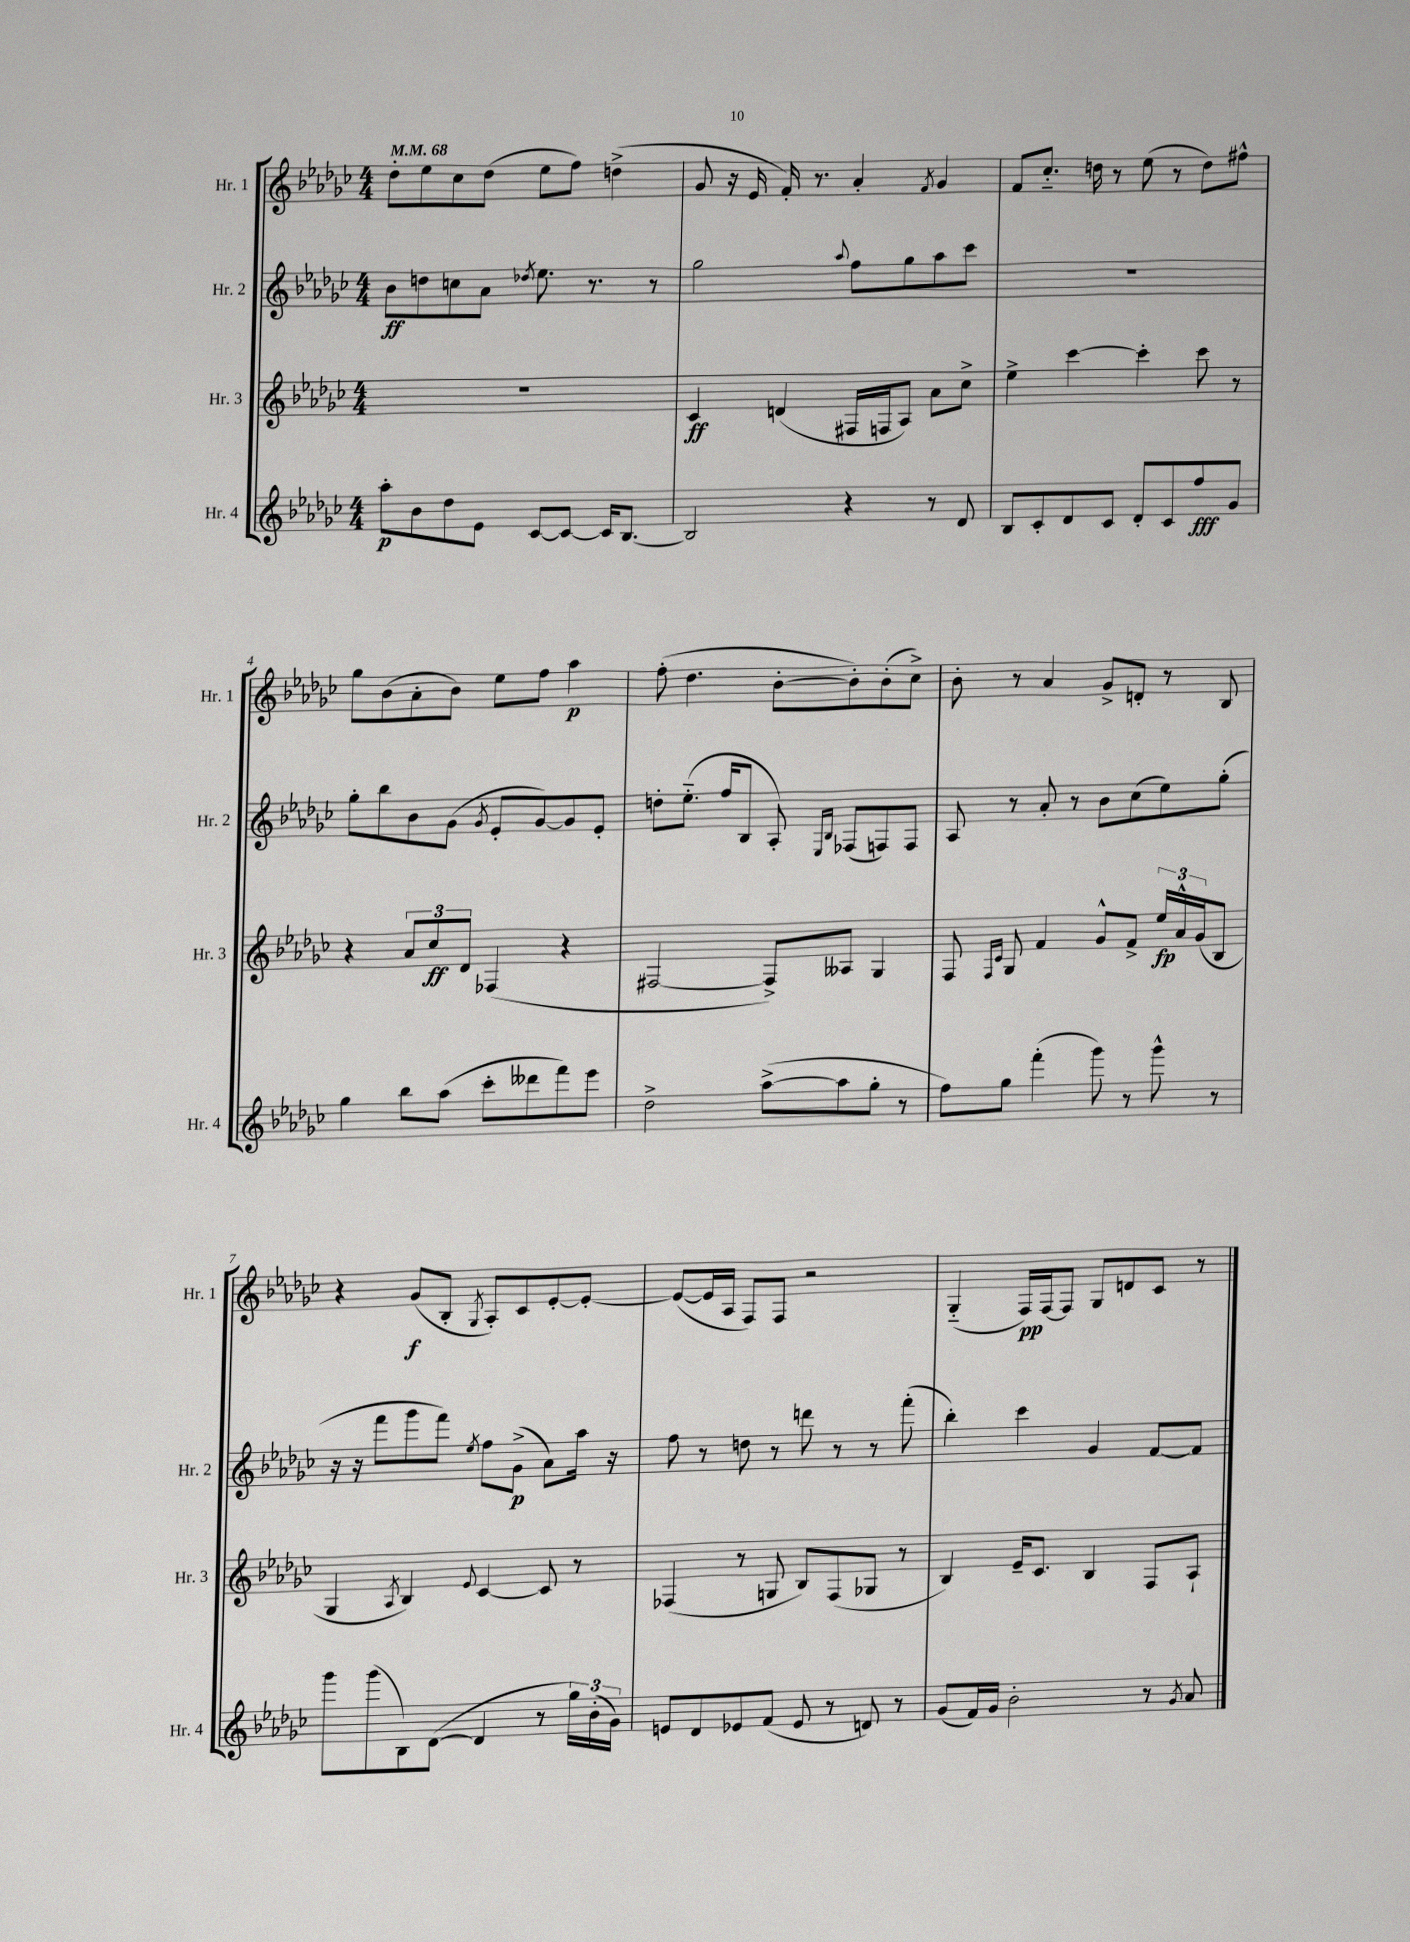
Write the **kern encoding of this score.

**kern	**kern	**kern	**kern
*staff4	*staff3	*staff2	*staff1
*clefG2	*clefG2	*clefG2	*clefG2
*k[b-e-a-d-g-c-]	*k[b-e-a-d-g-c-]	*k[b-e-a-d-g-c-]	*k[b-e-a-d-g-c-]
*M4/4	*M4/4	*M4/4	*M4/4
*MM68	*MM68	*MM68	*MM68
8aa-'\L	1r	8b-\L	8dd-'\L
8b-\	.	8dd\	8ee-\
8dd-\	.	8cc\	8cc-\
8e-\J	.	8a-\J	(8dd-\J
.	.	8qdd-/	.
[8c-/L	.	8.ee-\	8ee-\L
8c-/_J	.	.	8ff\J)
.	.	8.r	.
16c-/]LK	.	.	(4dd^\
[8.B-/J	.	.	.
.	.	8r	.
=	=	=	=
2B-/]	4c-/	2gg-\	8g-/
.	.	.	16r
.	.	.	16e-/
.	(4d/	.	16f'/)
.	.	.	8.r
.	.	8qqaa-/	.
4r	16F#/LL	8ff\L	4a-'/
.	16F/J	.	.
.	8A-/J)	8gg-\	.
.	.	.	8qf/
8r	8a-\L	8aa-\	4g-/
8d-/	8cc-^\J	8ccc-\J	.
=	=	=	=
8B-/L	4ee-^\	1r	8f/L
8c-'/	.	.	8.cc-'~/J
8d-/	[4ccc-\	.	.
.	.	.	16dd\
8c-/J	.	.	8r
8d-'/L	4ccc-'\]	.	(8ee-\
8c-/	.	.	8r
8ff/	8ccc-\	.	8dd\L)
8g-/J	8r	.	8ff#^^\J
=	=	=	=
4gg-\	4r	8gg-'\L	8gg-\L
.	.	8bb-\	(8b-\
8bb-\L	12a-/L	8b-\	8a-'\
.	12cc-/	.	.
(8aa-\J	.	(8g-\J	8b-\J)
.	12d-/J	.	.
.	.	8qg-/	.
8ccc-'\L	(4F-/	8e-'/L	8ee-\L
8ddd--\	.	[8g-/)	8ff\J
8fff\)	4r	8g-/]	4aa-\
8eee-\J	.	8e-'/J	.
=	=	=	=
2dd-^\	[2F#/	8dd'\L	(8ff'\
.	.	(8.ee-'~\J	4.dd-\
.	.	16ff/LK	.
.	.	8B-/J	.
([8aa-^\L	8F#^/]L)	8A-'/)	[8b-'\L
.	.	16qqE-/LL	.
.	.	16qqB-/JJ	.
8aa-\]	8A--/J	(8F-/L	8b-'\])
8gg-'\J	4G-/	8F/)	(8b-'\
8r	.	8F/J	8cc-^\J)
=	=	=	=
8ff\L)	8F/	8A-/	8b-'\
.	16qqF/LL	.	.
.	16qqc-/JJ	.	.
8gg-\J	8G-/	8r	8r
(4fff'\	4f/	8a-'/	4a-/
.	.	8r	.
8ggg-\)	8g-^^/L	8b-\L	8g-^/L
8r	8f^/J	(8cc-\	8d'/J
8ggg-^^\	24ee-/LL	8ee-\)	8r
.	24a-^^/	.	.
.	(24g-/J	.	.
8r	8B-/J	(8gg-'\J	8B-/
=	=	=	=
8ggg-\L	4G-/	16r	4r
.	.	16r	.
(8ggg-\	.	8fff\L	.
.	8qA-/	.	.
8B-\)	4B-/)	8ggg-\	(8g-/L
([8d-\J	.	8fff\J)	8B-'/J
.	8qqe-/	8qee-/	8qG-/
4d-/]	[4c-/	8ff\L	8A-'/L)
.	.	(8g-^\J	8c-/
8r	8c-/]	8a-\L)	[8e-'/
24gg-\LL)	8r	16aa-\Jk	8e-'/_J
(24b-'\	.	.	.
.	.	16r	.
24g-\JJ)	.	.	.
=	=	=	=
8e/L	(4F-/	8ff\	(8e-/_L
8d-/	.	8r	16e-/]L
.	.	.	16A-/JJ
8e-/	8r	8dd\	8F/L)
(8f/J	8G/	8r	8F/J
8e-/	8B-/L)	8ddd\	2r
8r	(8F-/	8r	.
8d/)	8G-/J	8r	.
8r	8r	(8fff'\	.
=	=	=	=
(8g-/L	4B-/)	4bb-'\)	(4G-'~/
16f/L)	.	.	.
16g-/JJ	.	.	.
2b-'\	16e-~/LK	4ccc-\	16F/LL)
.	8.c-/J	.	[16F/J
.	.	.	8F/]J
.	4B-/	4g-/	8G-/L
.	.	.	8d/
8r	8F/L	[8f/L	8c-/J
8qg-/	.	.	.
8a-/	8A-`/J	8f/]J	8r
==	==	==	==
*-	*-	*-	*-
